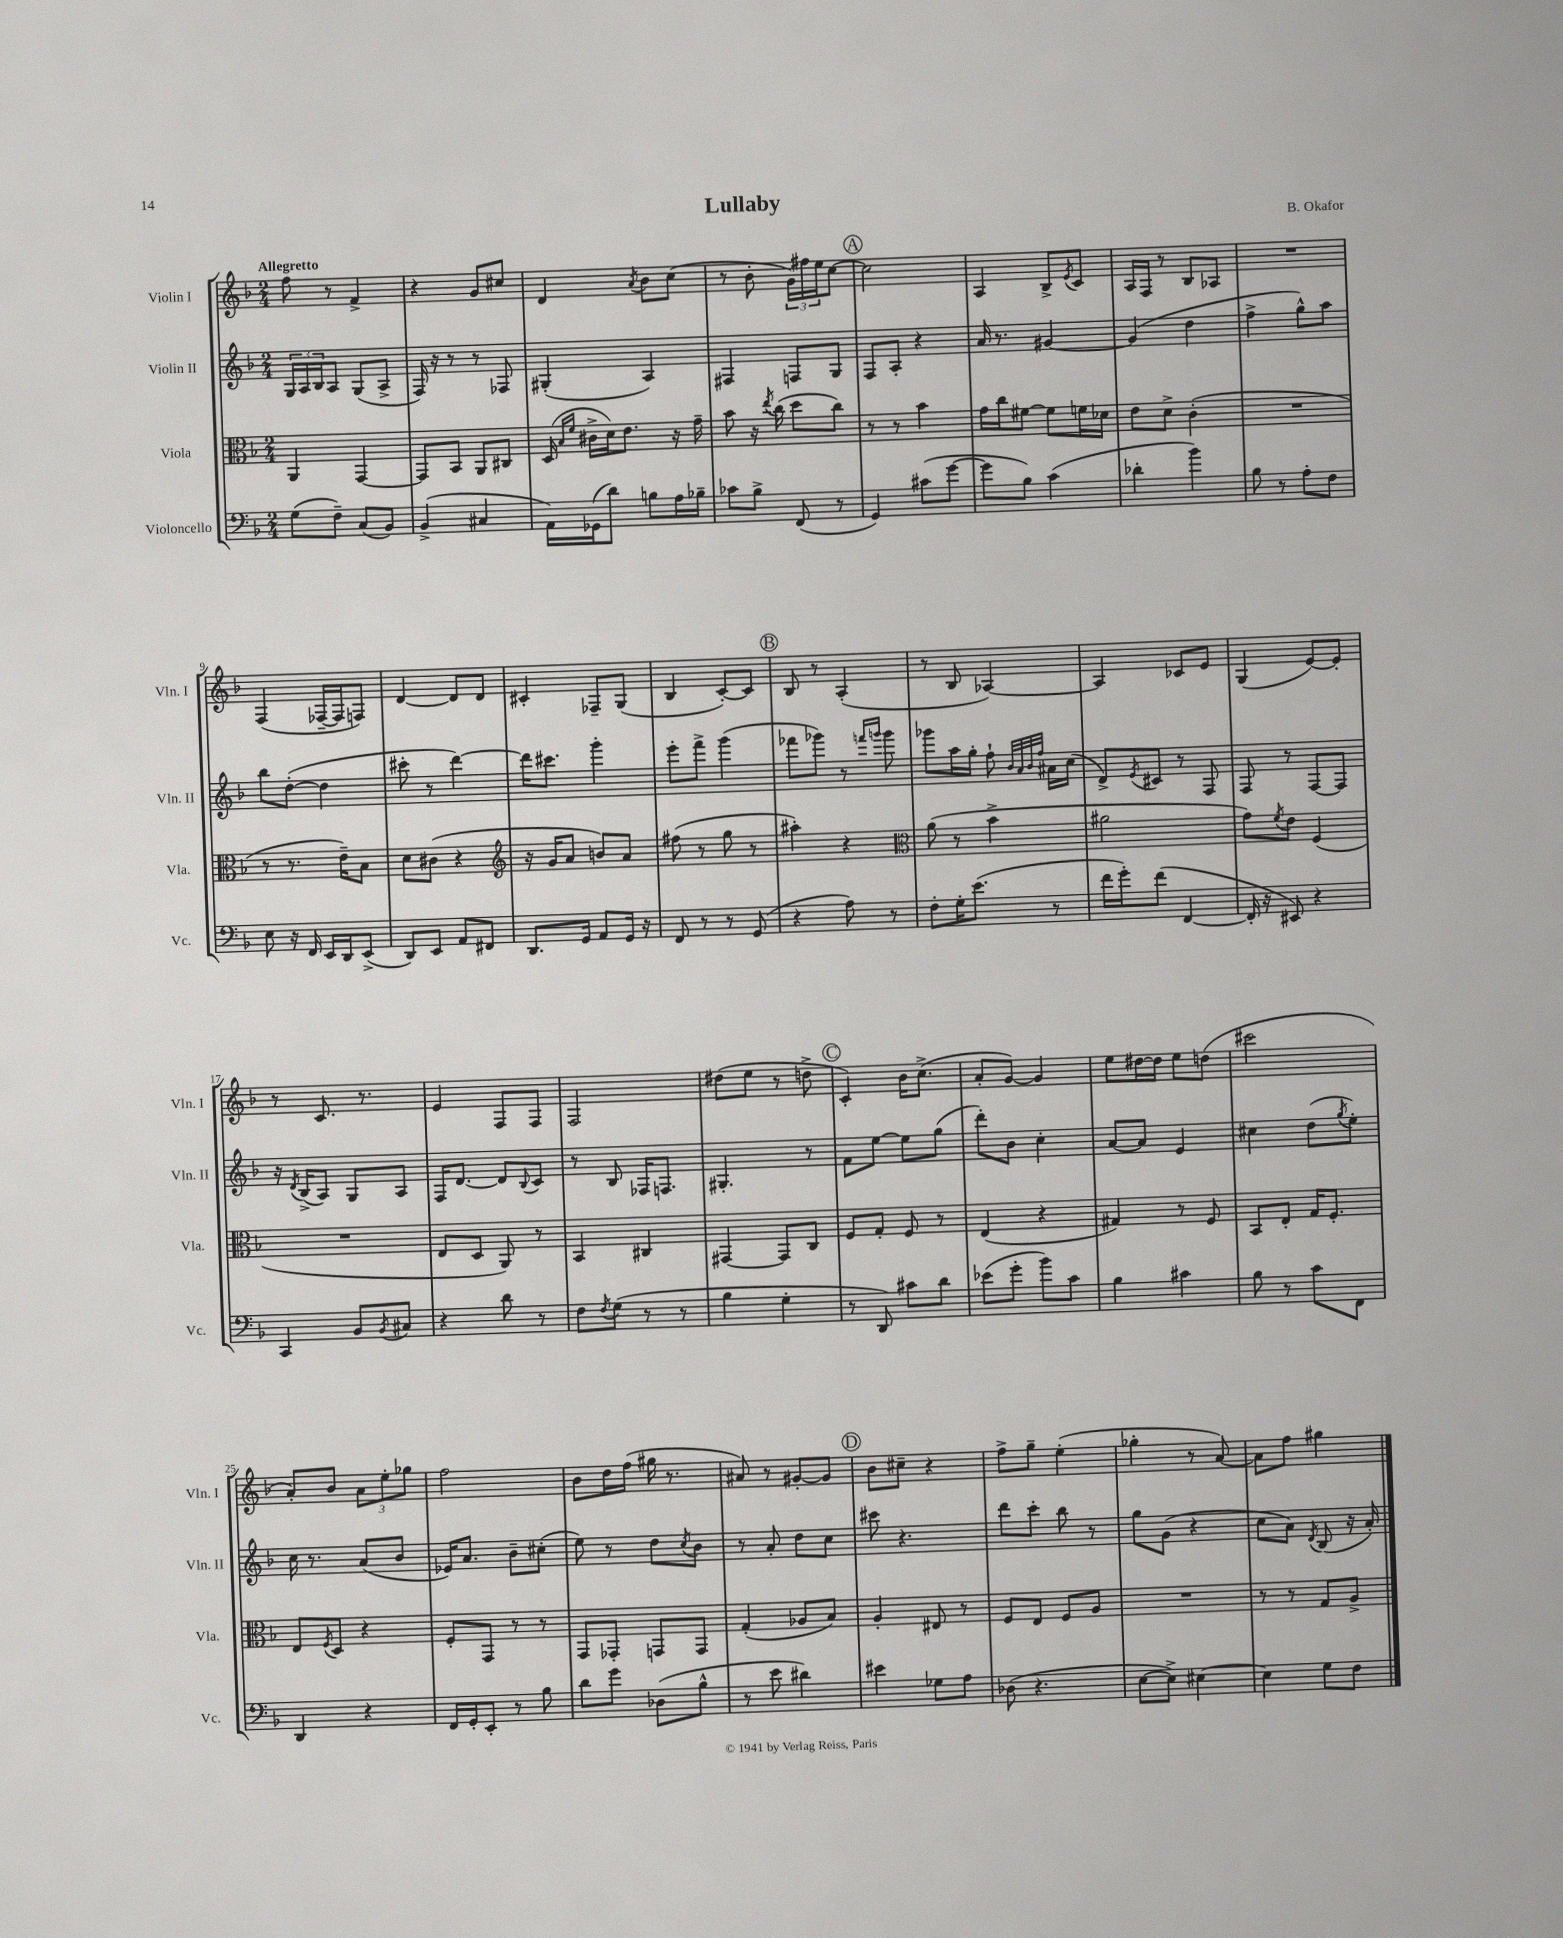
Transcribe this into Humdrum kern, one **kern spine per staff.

**kern	**kern	**kern	**kern
*part4	*part3	*part2	*part1
*staff4	*staff3	*staff2	*staff1
*I"Violoncello	*I"Viola	*I"Violin II	*I"Violin I
*I'Vc.	*I'Vla.	*I'Vln. II	*I'Vln. I
*clefF4	*clefC3	*clefG2	*clefG2
*k[b-]	*k[b-]	*k[b-]	*k[b-]
*M2/4	*M2/4	*M2/4	*M2/4
=1	=1	=1	=1
!	!	!	!LO:TX:a:B:t=Allegretto
(8G\L	4AA/	24G/LL	8ff\
.	.	24A/	.
.	.	24B-/J	.
8F~\J)	.	8A/J	8r
(8C/L	[4GG/	(8G/L	4f^/
8BB-/J)	.	8A^/J	.
=2	=2	=2	=2
(4BB-^/	8GG/L]	16F/)	4r
.	.	16r	.
.	8BB-/J	8r	.
4C#X/	8AA/L	8r	8g/L
.	8C#X/J	8F-X/	8cc#X/J
=3	=3	=3	=3
16AA\LL)	(16D/	(4G#X'/	4d/
.	16qqB-/LL	.	.
.	16qqf/JJ	.	.
(16GG-X\J	16c#X^\LL	.	.
8d\J)	16d\J)	.	.
.	8.e\J	.	.
.	.	.	8qa/
8Bn\L	.	4A/)	8b-\L
16A\L	16r	.	(8cc\J
16B-X~\JJ	16g~\	.	.
=4	=4	=4	=4
8c-X\L	8b-\	4F#X/	8r
8B-^\J	16r	.	8b-'\
.	8qee/	.	.
.	(16cc\	.	.
(8FF/	8dd\L	8Fn/L	24g\LL)
.	.	.	24ff#X\
.	.	.	24ee\J
8r	8cc\J)	8G/J	[8cc\J
!!LO:REH:place=s1:t=A
=5	=5	=5	=5
4GG/)	8r	8F/L	2cc\]
.	8r	8A'/J	.
(8c#X\L	4b-\	4r	.
[8g\J	.	.	.
=6	=6	=6	=6
8g\L]	16g\LL	16a/	4A/
.	16cc\J	8.r	.
8B-\J)	[8f#X\J	.	.
(4c\	8f#\L]	[4g#X/	8B-^/L
.	.	.	8qe/
.	16fn\L	.	8c/J
.	16d-X\JJ	.	.
=7	=7	=7	=7
4d-X'\	8e\L	(4g#/]	16A/LL
.	.	.	16F/JJ
.	8d^\J	.	8r
4b-\)	(4c'\	4dd\	8B-/L
.	.	.	8A-X/J
=8	=8	=8	=8
8B-\	2r	4ff^\	2r
8r	.	.	.
8A'\L	.	8gg^^\L)	.
8F\J	.	8aa\J	.
!!LO:LB:g=z
=9	=9	=9	=9
8E\	8r	8bb-\L	(4F/
16r	8.r	([8dd'\J	.
16FF/	.	.	.
16EE/LL	.	4dd\]	[16F-X~/LL
16DD/J	16e~\KL)	.	16F-/J]
(8EE^/J	8B-\J	.	8Fn/J)
=10	=10	=10	=10
8DD/L)	8d\L	8ccc#X'\	[4d/
8EE/J	(8c#X\J	8r	.
8AA/L	4r	[4ddd\)	8d/L]
8FF#X/J	.	.	8d/J
=11	=11	=11	=11
*	*clefG2	*	*
8.DD/L	16r	16ddd\KL]	4c#X'/
.	16g/KL	8.ccc#X\J	.
.	8a/J	.	.
16GG/Jk	.	.	.
8AA/L	8bn/L)	4ggg'\	8F-X~/L
16GG/Jk	8a/J	.	(8G/J
16r	.	.	.
=12	=12	=12	=12
8FF/	(8ff#X\	8eee'\L	4B-/
8r	8r	8fff^\J	.
8r	8gg\	(4ggg\	[8c'/L)
(8GG/	8r	.	8c/J]
!!LO:REH:place=s1:t=B
=13	=13	=13	=13
4r	4aa#X'\)	8fff-X\L	8B-/
.	.	8ggg-X\J)	8r
8A\)	4r	8r	(4A'/
.	.	16qqfffn/LL	.
.	.	16qqgggn/JJ	.
8r	.	8ggg\	.
=14	=14	=14	=14
*	*clefC3	*	*
8F'\L	(8a\	8ggg-X\L	8r
16G'\K	8r	16aa\L	8B-/
(8.e\J	.	16gg'\JJ	.
.	4b-^\	8ff`\	[4A-X/)
.	.	32qqb-/LLL	.
.	.	32qqa/	.
.	.	32qqb-/	.
.	.	32qqff/JJJ	.
8r	.	16a#X\LL	.
.	.	(16cc\JJ	.
=15	=15	=15	=15
16f\LL	2a#X\	8d^/L)	4A-/]
16g'\J)	.	.	.
.	.	8qe/	.
(8f\J	.	8c#X/J	.
[4FF/	.	8r	8c-X/L
.	.	8F/	8e/J
=16	=16	=16	=16
16FF'/]	8g\L)	8F/	(4G/
16r	.	.	.
.	8qf/	.	.
8EE#X/)	8e\J	8r	.
4r	(4F/	[8F/L	[8e/L)
.	.	8F/J]	8e'/J]
!!LO:LB:g=z
=17	=17	=17	=17
4CC/	2r	16r	8r
.	.	8qd/	.
.	.	(16B-^/KL	.
.	.	8A/J)	8.c/
8BB-/L	.	8G/L	.
.	.	.	8.r
8qBB-/	.	.	.
8C#X/J	.	8A/J	.
=18	=18	=18	=18
4r	8E/L	16F/KL	4e/
.	.	[8.d/J	.
.	8D/J	.	.
8d\	8AA/)	8d/L]	8F/L
.	.	8qqB-/	.
8r	8r	8c/J	8F/J
=19	=19	=19	=19
8F\L	4BB-/	8r	2F/
8qF/	.	.	.
(8G\J	.	8B-/	.
8r	4C#X/	16F-X/KL	.
.	.	8.Fn/J	.
8r	.	.	.
=20	=20	=20	=20
4B-\	[4GG#X/	4.G#X'/	(8dd#X\L
.	.	.	8ee\J
4G'\	8GG#/L]	.	8r
.	8C/J	8r	8ddn^\
!!LO:REH:place=s1:t=C
=21	=21	=21	=21
8r	8F/L	8f\L	4c'/)
8DD/)	8G'/J	[8ee\J	.
8c#X\L	8F/	8ee\L]	16b-\KL
.	.	.	(8.cc^\J
8d\J	8r	(8gg\J	.
=22	=22	=22	=22
(8e-X\L	(4E/	8ddd'\L)	8a'/L
8g'\J	.	8b-\J	[8g/J)
8b-\L)	4r	4cc'\	4g/]
8c\J	.	.	.
=23	=23	=23	=23
4B-\	4G#X/)	[8a/L	8ee\L
.	.	8a/J]	[16dd#X\L
.	.	.	16dd#\JJ]
4c#X\	8r	4e/	8ee\L
.	8F/	.	(8ddn\J
=24	=24	=24	=24
8B-\	8BB-/L	4cc#X\	2ccc#X\
8r	8E'/J	.	.
8c\L	16G/KL	(8dd\L	.
.	8.F'/J	.	.
.	.	8qgg/	.
8FF\J	.	8ee'\J)	.
!!LO:LB:g=z
=25	=25	=25	=25
4DD/	8E/L	16cc\	8a'/L)
.	.	8.r	.
.	8qF/	.	.
.	8D/J	.	8b-/J
4r	4r	(8a/L	12a\L
.	.	.	12ee'\
.	.	8b-/J	.
.	.	.	12gg-X\J
=26	=26	=26	=26
16FF/LL	8F'/L	16e-X/KL)	2ff\
16GG'/J	.	8.a/J	.
8EE'/J	8GG/J	.	.
8r	8r	8b-~\L	.
8B-\	8r	(8cc#X'\J	.
=27	=27	=27	=27
8d\L	8GG/L	8ee\)	8b-\L
8g\J	8GG-X'/J	8r	16dd\L
.	.	.	(16ff\JJ
(8D-X\L	8GGn/L	8dd\L	16gg#X\
.	.	.	8.r
.	.	8qcc/	.
8B-^^\J	8GG/J	8b-\J	.
=28	=28	=28	=28
8r	(4G'/	8r	8a#X/)
8e\	.	8a'/	8r
4d#X\)	8A-X/L	8dd\L	[8g#X'/L
.	8B-/J)	8cc\J	8g#/J]
!!LO:REH:place=s1:t=D
=29	=29	=29	=29
4e#X\	4A'/	8ccc#X\	8b-\L
.	.	4.r	8cc#X~\J
8G-X\L	8E#X/	.	4r
8A\J	8r	.	.
=30	=30	=30	=30
(8D-X\	8F/L	8ddd\L	8ff^\L
4.r	8E/J	8ccc'\J	8gg~\J
.	8F/L	8bb-\	(4ee'\
.	8A/J	8r	.
=31	=31	=31	=31
[8E\L	2r	8gg\L	4gg-X'\
8E^\J])	.	(8g\J	.
[4E#X\	.	4r	8r
.	.	.	[8a/)
=32	=32	=32	=32
4E#\]	8r	8cc\L	8a\L]
.	8r	8a\J)	8ff\J
.	.	8qd/	.
8G\L	8G/L	(8B-/	4gg#X\
8F\J	8A^/J	16r	.
.	.	16a'/)	.
==	==	==	==
*-	*-	*-	*-
